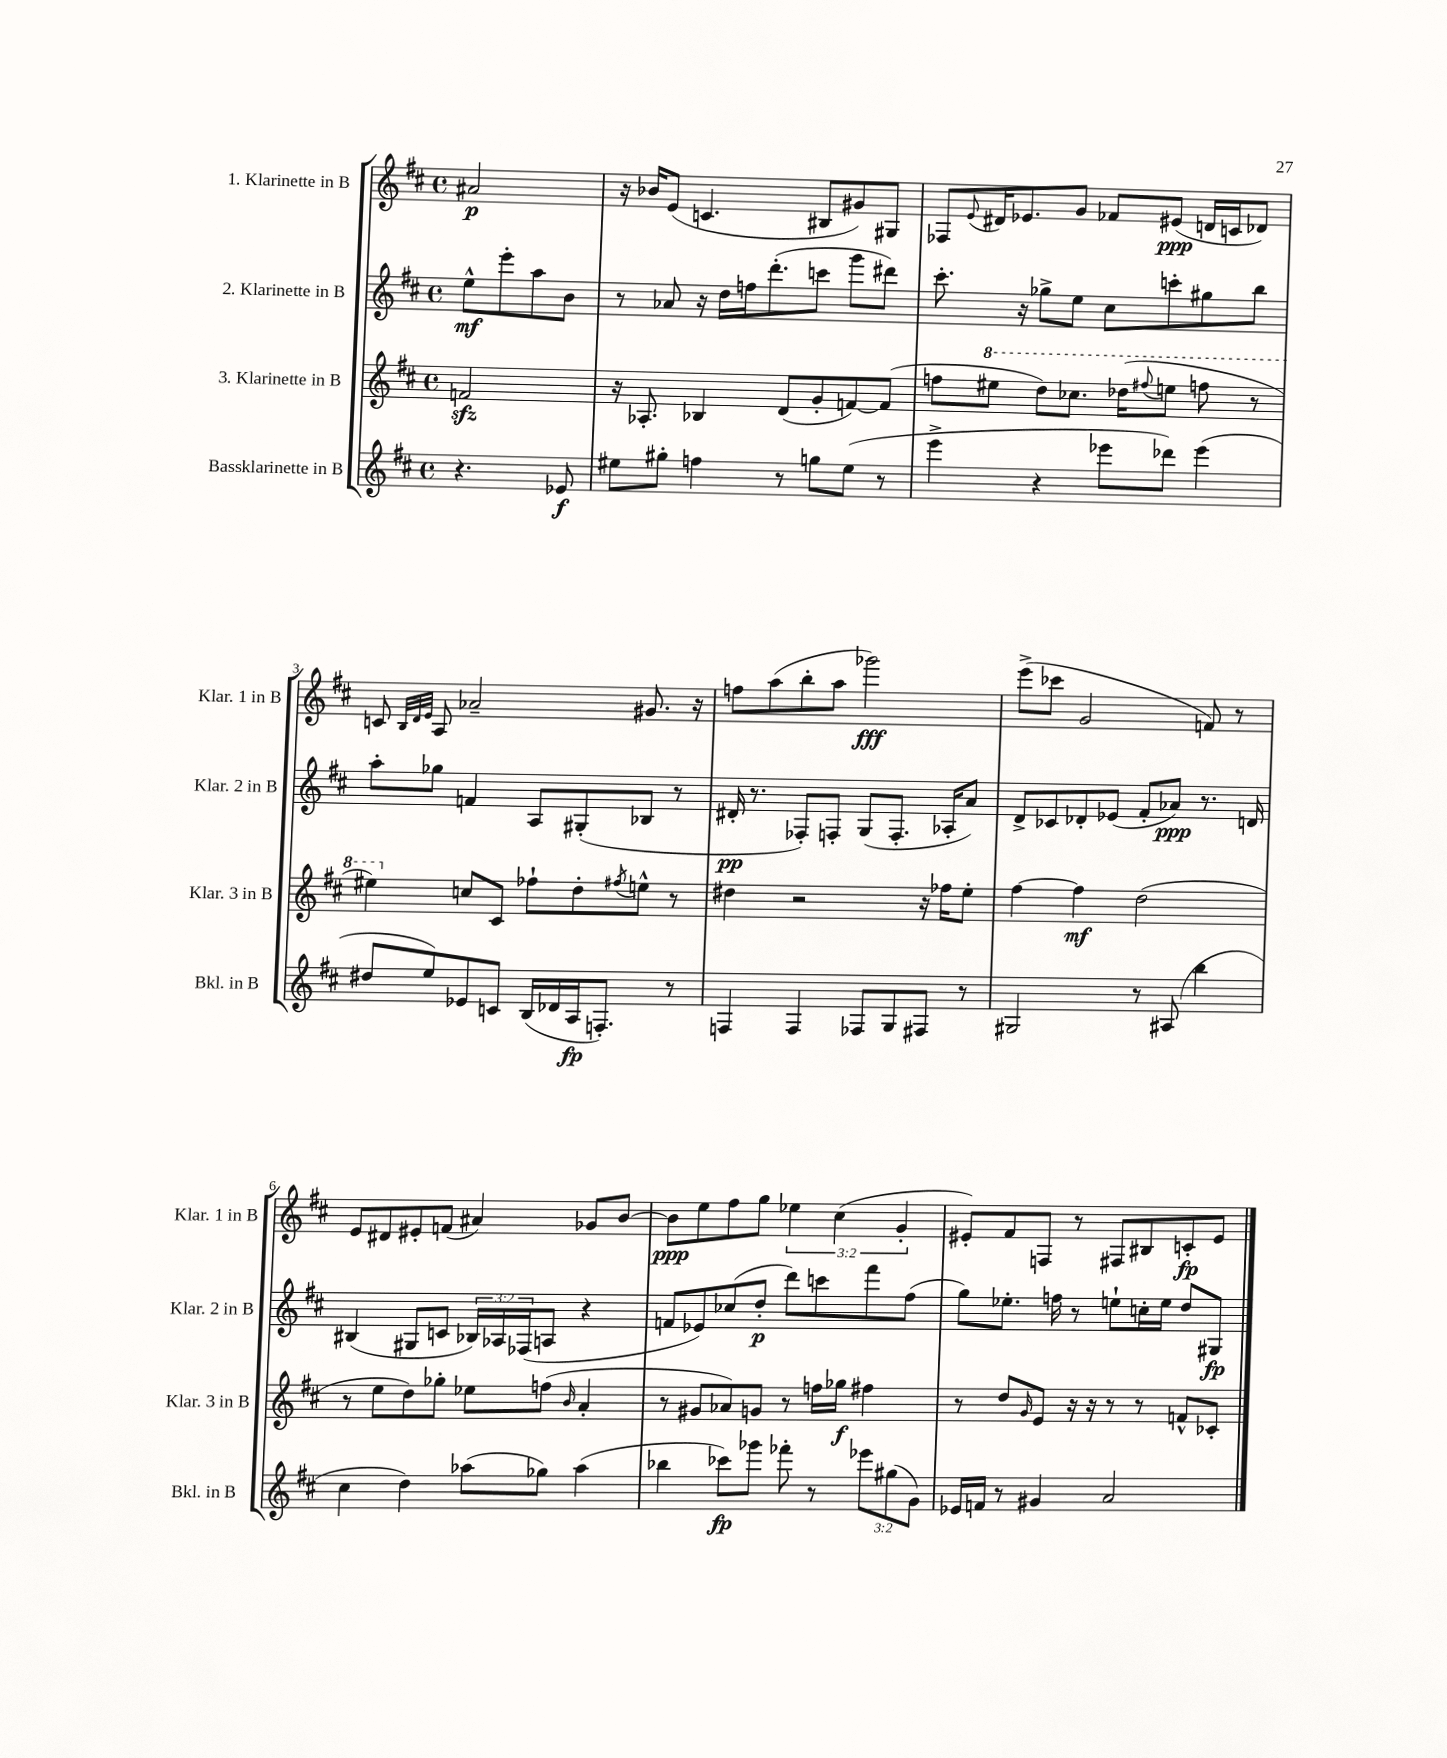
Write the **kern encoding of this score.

**kern	**kern	**kern	**kern
*staff4	*staff3	*staff2	*staff1
*clefG2	*clefG2	*clefG2	*clefG2
*k[f#c#]	*k[f#c#]	*k[f#c#]	*k[f#c#]
*M4/4	*M4/4	*M4/4	*M4/4
*met(c)	*met(c)	*met(c)	*met(c)
4.r	2f	8ee^^	2a#
.	.	8eee'	.
.	.	8aa	.
8e-	.	8b	.
=	=	=	=
8ee#	16r	8r	16r
.	8.A-'	.	16b-
8gg#'	.	8a-	(8e
4ff	4B-	16r	4.c
.	.	16dd	.
.	.	16ff	.
.	.	(8.ddd'	.
8r	(8d	.	.
8gg	8g'	8ccc	8B#
(8ee#	[8f)	8ggg	8g#)
8r	(8f]	8ddd#)	8G#
=	=	=	=
4eee^	8ff	8.ccc#'	8F-
.	.	.	8qqe
.	8eee#	.	16d#
.	.	16r	8.e-
4r	8ddd)	8gg-^	.
.	8.ccc-	8ee	8g
8eee-	.	8cc#	8f-
.	(16ddd-	.	.
.	8qqfff#	.	.
8ddd-)	8eee	8ccc'	(8e#
(4eee-	8fff	8gg#	16d
.	.	.	16c
.	8r	8bb	8d-)
=	=	=	=
8dd#	4eee#)	8aa'	8c
.	.	.	32qqB
.	.	.	32qqd
.	.	.	32qqe
8ee)	.	8gg-	8A
8e-	8cc	4f	2a-~
8c	8c#	.	.
(16B	8ff-`	8A	.
16d-	.	.	.
16A	8dd'	(8G#'	.
8.F')	.	.	.
.	8qff#	.	.
.	8ee^^	8B-	8.g#
8r	8r	8r	.
.	.	.	16r
=	=	=	=
4F	4dd#	16d#'	8ff
.	.	8.r	.
.	.	.	(8aa
4F	2r	8F-')	8bb'
.	.	8F'	8aa
8F-	.	(8G	2ggg-)
8G	.	8.F'	.
8F#	16r	.	.
.	16ff-	16A-'	.
8r	8ee'	8a)	.
=	=	=	=
2G#	[4ff#	8d^	(8eee^
.	.	8c-	8ccc-
.	4ff#]	8d-'	2g
.	.	(8e-	.
8r	(2dd	8f#'	.
(8A#	.	8a-)	.
4bb	.	8.r	8f)
.	.	.	8r
.	.	16d	.
=	=	=	=
4cc#	8r	(4B#	8e
.	8ee	.	8d#
4dd)	8dd)	8G#	8e#'
.	8gg-'	8c	(8f
(8aa-	8ee-	24B-)	4a#)
.	.	24A-	.
.	.	(24F-	.
8gg-)	(8ff	8A	.
.	16qqb	.	.
(4aa-	4a'	4r	8g-
.	.	.	[8b
=	=	=	=
4bb-	8r	8f	8b]
.	8g#	8e-)	8ee
8ccc-)	8a-)	(8cc-	8ff#
8ggg-	8g	8dd'	8gg
8fff-'	8r	8ddd)	6ee-
8r	16ff	8ccc	.
.	.	.	(6cc#
.	16gg-	.	.
12eee-	4ff#	8fff#	.
(12gg#	.	.	6g'
.	.	(8ff#	.
12g)	.	.	.
=	=	=	=
16e-	8r	8gg)	8e#')
16f	.	.	.
8r	8dd	8.ee-'	8f#
.	16qqg	.	.
4g#	8e	.	8F
.	.	16ff	.
.	16r	8r	8r
.	16r	.	.
2a	8r	8ee`	8F#
.	8r	16cc'	8B#
.	.	16ee	.
.	8f^^	8dd	8c'
.	8c-'	8G#	8e#
==	==	==	==
*-	*-	*-	*-
